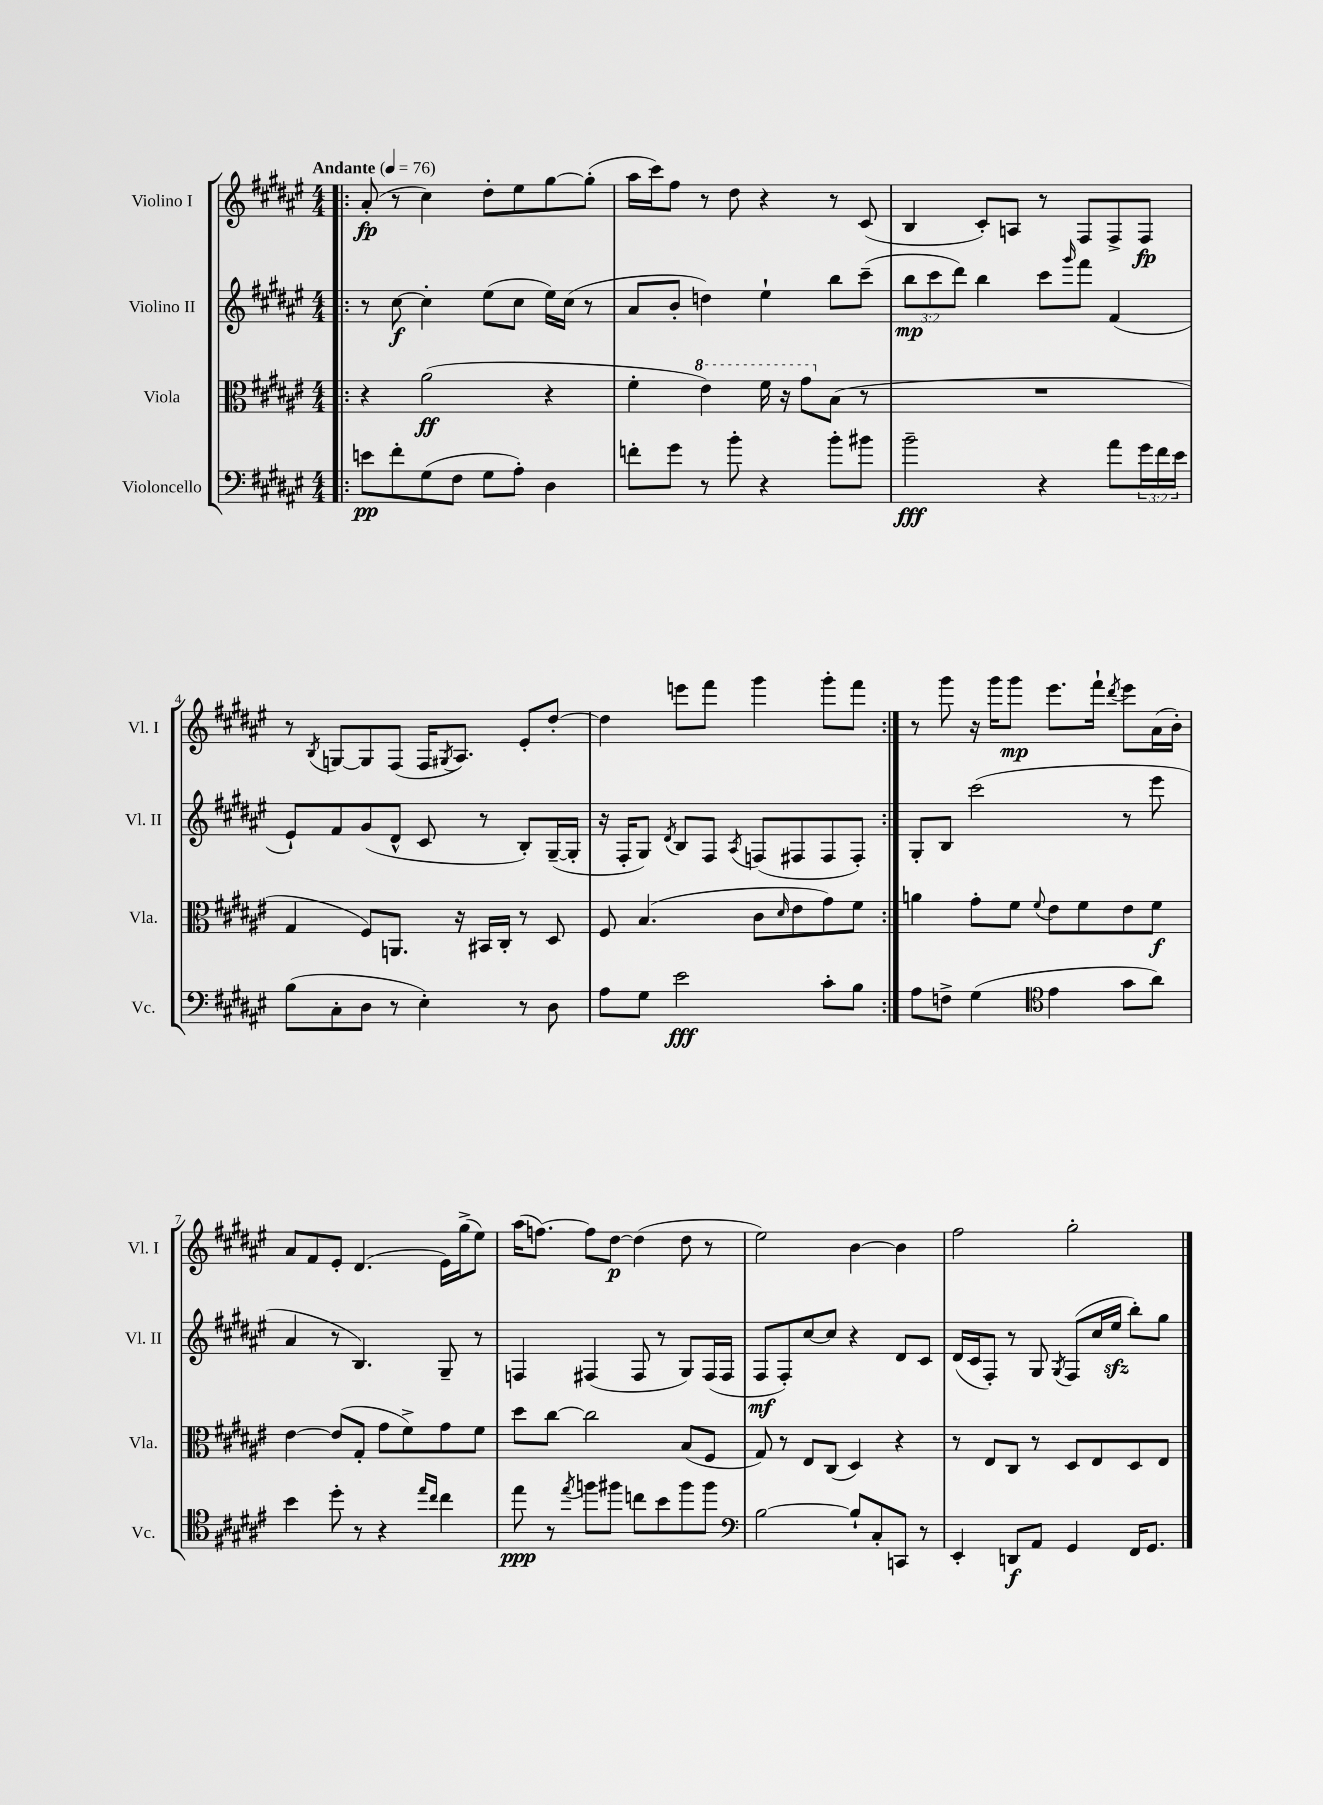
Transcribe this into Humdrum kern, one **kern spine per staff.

**kern	**kern	**kern	**kern
*staff4	*staff3	*staff2	*staff1
*clefF4	*clefC3	*clefG2	*clefG2
*k[f#c#g#d#a#e#]	*k[f#c#g#d#a#e#]	*k[f#c#g#d#a#e#]	*k[f#c#g#d#a#e#]
*M4/4	*M4/4	*M4/4	*M4/4
*MM76	*MM76	*MM76	*MM76
=!|:	=!|:	=!|:	=!|:
8e	4r	8r	(8a#'
8f#'	.	[8cc#	8r
(8G#	(2a#	4cc#']	4cc#)
8F#	.	.	.
8G#	.	(8ee#	8dd#'
8A#')	.	8cc#	8ee#
4D#	4r	16ee#)	[8gg#
.	.	(16cc#	.
.	.	8r	(8gg#']
=	=	=	=
8f'	4f#'	8a#	16aa#
.	.	.	16ccc#)
8g#	.	8b'	8ff#
8r	4ee#)	4dd)	8r
8b'	.	.	8dd#
4r	16ff#	4ee#`	4r
.	16r	.	.
.	8gg#	.	.
8b'	(8B	8bb	8r
8b#	8r	(8ccc#~	(8c#
=	=	=	=
2b~	1r	12bb	4B
.	.	12ccc#	.
.	.	12ddd#)	.
.	.	4bb	8c#')
.	.	.	8A
4r	.	8ccc#	8r
.	.	16qqggg#	.
.	.	8fff#	8F#
8a#	.	(4f#	8F#^
24g#	.	.	8F#
24f#	.	.	.
24e#	.	.	.
=	=	=	=
(8B	4G#	8e#`)	8r
.	.	.	8qB
8C#'	.	8f#	[8G
8D#	8F#)	(8g#	8G]
8r	8.AA	8d#^^	(8F#
4E#')	.	8c#	16F#
.	.	.	8qG#
.	16r	.	8.A#)
.	16BB#	8r	.
.	16C#'	.	.
8r	8r	8B')	8e#'
8D#	8D#	([16G#~	[8dd#'
.	.	16G#']	.
=	=	=	=
8A#	8F#	16r	4dd#]
.	.	16F#'	.
8G#	(4.B	8G#)	.
.	.	8qd#	.
2e#	.	8B	8eee
.	.	8F#	8fff#
.	.	8qA#	.
.	8c#	(8F	4ggg#
.	16qqd#	.	.
.	8e#	8F#	.
8c#'	8g#)	8F#	8ggg#'
8B	8f#	8F#')	8fff#
=:|!	=:|!	=:|!	=:|!
8A#	4a	8G#'	8r
8F^	.	8B	8ggg#
(4G#	8g#'	(2ccc#	16r
.	.	.	16ggg#
.	8f#	.	8ggg#
*clefC4	*	*	*
.	8qqf#	.	.
4e#	8e#	.	8.eee#
.	8f#	.	.
.	.	.	16fff#`
.	.	.	8qddd#
8g#	8e#	8r	8eee#
8a#)	8f#	8eee#	(16a#
.	.	.	16b')
=	=	=	=
4b	[4e#	4a#	8a#
.	.	.	8f#
8dd#'	(8e#]	8r	8e#'
8r	8G#'	4.B)	(4.d#
4r	8g#	.	.
.	8f#^)	.	.
16qqee#	.	.	.
16qqcc#	.	.	.
4cc#	8g#	8G#~	16e#)
.	.	.	(16gg#^
.	8f#	8r	8ee#)
=	=	=	=
8ee#	8dd#	4F	(16aa#
.	.	.	[8.ff)
8r	[8cc#	.	.
8qee#	.	.	.
8ff	2cc#]	(4F#	8ff]
8ff#	.	.	[8dd#
8cc	.	8F#	(4dd#]
8b	.	8r	.
8ff#	(8B	8G#)	8dd#
8ff#	8F#	(16F#	8r
.	.	16F#	.
=	=	=	=
*clefF4	*	*	*
[2B	8G#)	8F#	2ee#)
.	8r	8F#')	.
.	8E#	[8cc#	.
.	(8C#	8cc#]	.
8B`]	4D#)	4r	[4b
8C#'	.	.	.
8CC	4r	8d#	4b]
8r	.	8c#	.
=	=	=	=
4EE#'	8r	(16d#	2ff#
.	.	16c#	.
.	8E#	8F#')	.
8DD	8C#	8r	.
8AA#	8r	8G#	.
.	.	8qG#	.
4GG#	8D#	(8F#	2gg#'
.	8E#	16cc#	.
.	.	16ee#	.
16FF#	8D#	8bb')	.
8.GG#	.	.	.
.	8E#	8gg#	.
==	==	==	==
*-	*-	*-	*-
